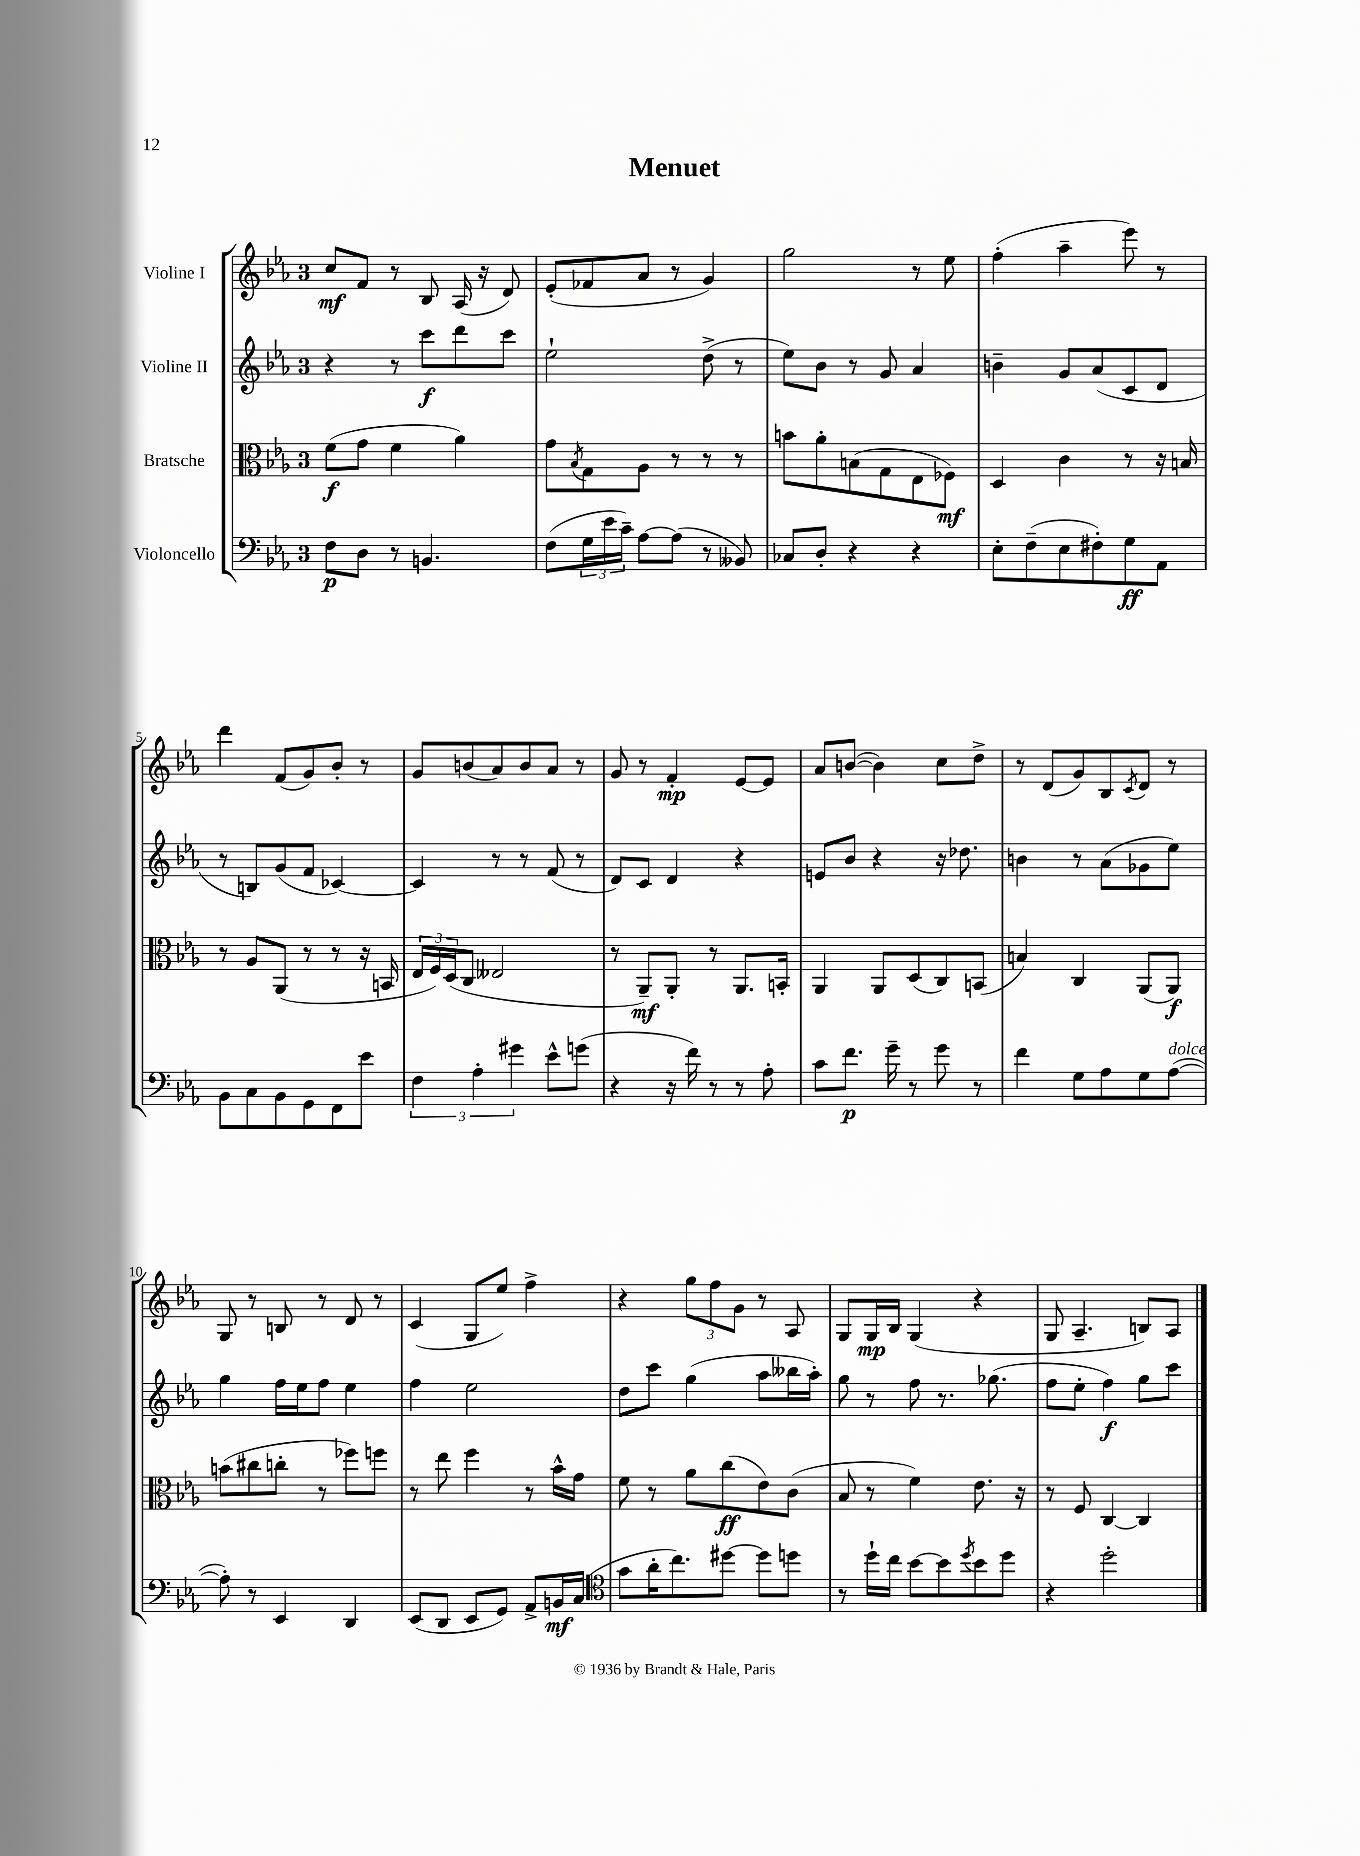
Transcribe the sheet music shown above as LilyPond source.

\header { title = "Menuet" }
<<
\new StaffGroup <<
\new Staff = "s0" \with { instrumentName = "Violine I" } {
    \clef treble \key ees \major \once \override Staff.TimeSignature.style = #'single-digit \time 3/4
    c''8\mf f'8 r8 bes8 aes16( r16 d'8) |
    ees'8-.( fes'8 aes'8 r8 g'4) |
    g''2 r8 ees''8 |
    f''4-.( aes''4-- ees'''8) r8 |
    d'''4 f'8( g'8) bes'8-. r8 |
    g'8 b'8( aes'8) b'8 aes'8 r8 |
    g'8 r8 f'4-.\mp ees'8~ ees'8 |
    aes'8 b'8~( b'4) c''8 d''8-> |
    r8 d'8( g'8) bes8 \acciaccatura { c'8 } d'8 r8 |
    g8 r8 b8 r8 d'8 r8 |
    c'4( g8 ees''8) f''4-> |
    r4 \tuplet 3/2 { g''8 f''8 g'8 } r8 aes8 |
    g8 g16\mp bes16 g4( r4 |
    g8 aes4.-- b8) aes8 \bar "|." |
}
\new Staff = "s1" \with { instrumentName = "Violine II" } {
    \clef treble \key ees \major \once \override Staff.TimeSignature.style = #'single-digit \time 3/4
    r4 r8 c'''8\f d'''8 c'''8 |
    ees''2-! d''8->( r8 |
    ees''8) bes'8 r8 g'8 aes'4 |
    b'4-- g'8 aes'8( c'8 d'8 |
    r8 b8) g'8( f'8 ces'4~) |
    ces'4 r8 r8 f'8( r8 |
    d'8) c'8 d'4 r4 |
    e'8 bes'8 r4 r16 des''8. |
    b'4 r8 aes'8( ges'8 ees''8) |
    g''4 f''16 ees''16 f''8 ees''4 |
    f''4 ees''2 |
    d''8 c'''8 g''4( aes''8 beses''16 aes''16-.) |
    g''8 r8 f''8 r8. ges''8.( |
    f''8 ees''8-. f''4\f) g''8 c'''8 \bar "|." |
}
\new Staff = "s2" \with { instrumentName = "Bratsche" } {
    \clef alto \key ees \major \once \override Staff.TimeSignature.style = #'single-digit \time 3/4
    f'8\f( g'8 f'4 aes'4) |
    g'8 \acciaccatura { bes8 } g8 aes8 r8 r8 r8 |
    b'8 aes'8-. b8( g8 ees8 fes8\mf) |
    d4 c'4 r8 r16 b16 |
    r8 aes8 aes,8( r8 r8 r16 b,16 |
    \tuplet 3/2 { ees16 f16) d16( } c8 eeses2 |
    r8 aes,8--\mf) aes,8-. r8 aes,8. b,16-. |
    aes,4 aes,8 d8( c8) b,8( |
    b4) c4 aes,8( aes,8\f) |
    b'8( cis''8 c''8-. r8 fes''8) f''8 |
    r8 ees''8 f''4 r8 bes'16-^ g'16 |
    f'8 r8 aes'8 c''8\ff( ees'8) c'8( |
    bes8 r8 f'4) ees'8. r16 |
    r8 f8 c4~ c4 \bar "|." |
}
\new Staff = "s3" \with { instrumentName = "Violoncello" } {
    \clef bass \key ees \major \once \override Staff.TimeSignature.style = #'single-digit \time 3/4
    f8\p d8 r8 b,4. |
    f8( \tuplet 3/2 { g16 ees'16 c'16--) } aes8~ aes8( r8 beses,8) |
    ces8 d8-. r4 r4 |
    ees8-. f8--( ees8 fis8-.) g8\ff aes,8 |
    bes,8 c8 bes,8 g,8 f,8 ees'8 |
    \tuplet 3/2 { f4 aes4-. gis'4 } ees'8-^ g'8( |
    r4 r16 f'16) r8 r8 aes8-. |
    c'8 f'8.\p g'16-- r8 g'8 r8 |
    f'4 g8 aes8 g8 aes8~^\markup { \italic "dolce" }( |
    aes8-.) r8 ees,4 d,4 |
    ees,8( d,8 ees,8 g,8) aes,8-> b,16\mf c16( |
    \clef tenor g'8 aes'16-. c''8.) dis''8~ dis''8 d''8 |
    r8 d''16-! c''16 bes'8~ bes'8 \acciaccatura { d''8 } bes'8 d''8 |
    r4 d''2-. \bar "|." |
}
>>
>>
